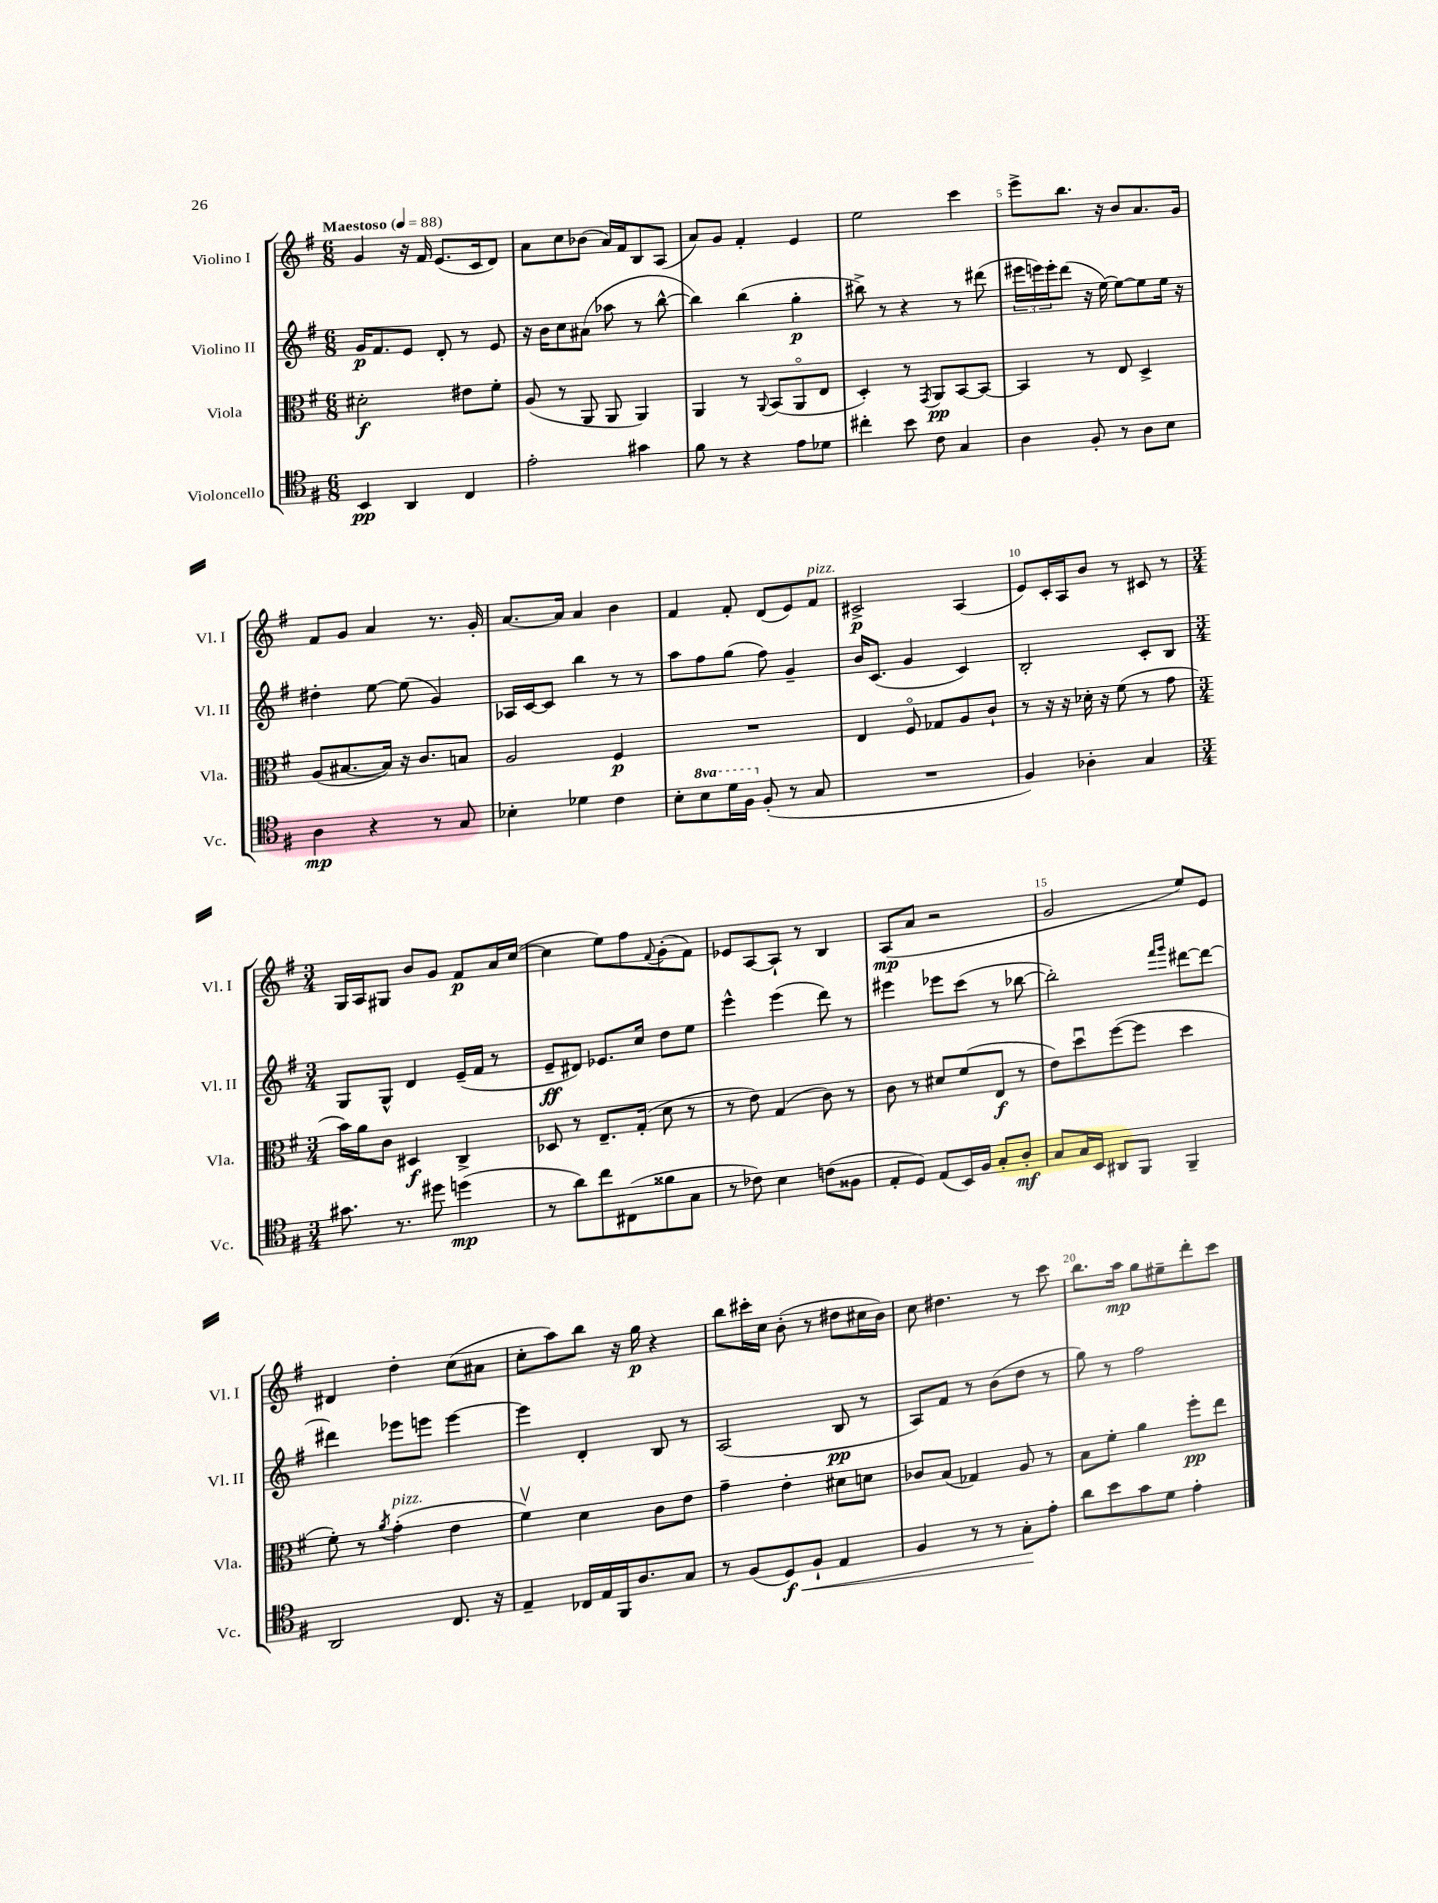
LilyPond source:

<<
\new StaffGroup <<
\new Staff = "s0" \with { instrumentName = "Violino I" shortInstrumentName = "Vl. I" } {
    \clef treble \key g \major \numericTimeSignature \time 6/8 \tempo "Maestoso" 4 = 88
    g'4 r16 fis'16 e'8.( c'16 d'8) |
    a'8 c''8 bes'8( a'16) fis'16 b8 a8( |
    a'8) g'8 fis'4-. e'4 |
    e''2 c'''4 |
    e'''8-> b''8. r16 b'8 a'8. g'16 |
    fis'8 g'8 a'4 r8. g'16-. |
    a'8.~ a'16 a'4 b'4 |
    fis'4 fis'8-. d'8( e'8) fis'8^\markup { \italic "pizz." } |
    cis'2->\p a4( |
    e'8) c'16-. a16 b'8 r8 cis'8 r8 |
    \numericTimeSignature \time 3/4 g16 a16 gis8 b'8 g'8 fis'8\p a'16 c''16~( |
    c''4 e''8) fis''8 \appoggiatura { fis'8 } g'8-.( fis'8) |
    ees'8 a8~ a8-! r8 b4 |
    a8\mp( a'8 r2 |
    g'2 e''8) e'8 |
    dis'4 d''4-. c''8( ais'8 |
    c''8-. a''8) b''8 r16 g''16\p r4 |
    b''8 cis'''16-. c''16 b'8-.( r8 dis''8 cis''16 b'16) |
    c''8 dis''4. r8 c'''8 |
    b''8. a''16\mp g''8 eis''8-- d'''8-. c'''8 \bar "|." |
}
\new Staff = "s1" \with { instrumentName = "Violino II" shortInstrumentName = "Vl. II" } {
    \clef treble \key g \major \numericTimeSignature \time 6/8
    g'16\p fis'8. e'8 d'8-. r8 e'8 |
    r16 b'16 c''8 ais'8( aes''8 r8 b''8~-^ |
    b''4) b''4( g''4-.\p |
    bis''8->) r8 r4 r8 dis'''8( |
    \tuplet 3/2 { eis'''16 e'''16) e'''16-. } d'''8( r16 e''16~) e''8~ e''8 e''16 r16 |
    dis''4-. e''8~ e''8( g'4) |
    aes16 c'16~ c'8 b''4 r8 r8 |
    a''8 fis''8 g''8( fis''8) g'4-- |
    b'16 c'8.( g'4 c'4) |
    b2-. c'8-. b8 |
    \numericTimeSignature \time 3/4 g8 g8-^ d'4 e'16--( fis'16 r8 |
    e'8--\ff dis'8) ees'8. c''16 d''8 e''8 |
    e'''4-^ e'''4( d'''8) r8 |
    eis'''4 ees'''8 c'''8( r8 bes''8~ |
    bes''2-.) \grace { fis'''16 g'''16 } dis'''8~ dis'''8~ |
    dis'''4 ees'''8 e'''8 e'''4~ |
    e'''4 d'4-. b8 r8 |
    a2( b8\pp r8 |
    a8) fis'8 r8 b'8( d''8 r8 |
    g''8) r8 fis''2 \bar "|." |
}
\new Staff = "s2" \with { instrumentName = "Viola" shortInstrumentName = "Vla." } {
    \clef alto \key g \major \numericTimeSignature \time 6/8
    dis'2-.\f eis'8 fis'8-. |
    a8( r8 a,8 a,8 a,4) |
    a,4 r8 \appoggiatura { a,8 } b,8( a,8\flageolet e8 |
    d4-.) r8 \acciaccatura { g,8 } a,8\pp b,8~ b,8~ |
    b,4 r8 e8 d4-> |
    a8( bis8.~ bis16) r16 c'8. b8 |
    a2 fis4\p |
    R2. |
    e4 fis8\flageolet ges8 a8 c'8-! |
    r8 r16 r16 des'16-. r16 fis'8( r8 g'8 |
    \numericTimeSignature \time 3/4 b'16) a'16 c'8 dis4\f c4-> |
    des8 r8 e8.-- g16-.( d'8 r8 |
    r8 e'8) g4( c'8) r8 |
    c'8 r8 dis'8 fis'8( e8\f r8 |
    e'8) d''8\downbow fis''8~( fis''8 d''4 |
    fis'8-.) r8 \acciaccatura { a'8 } g'4-.^\markup { \italic "pizz." }( e'4 |
    fis'4\upbow) d'4 c'8 e'8 |
    g'4-- e'4-. dis'8 d'8 |
    ces'8 b8( ges4) a8 r8 |
    b8 fis'8-. a'4 fis''8-.\pp e''8 \bar "|." |
}
\new Staff = "s3" \with { instrumentName = "Violoncello" shortInstrumentName = "Vc." } {
    \clef tenor \key g \major \numericTimeSignature \time 6/8 \set Staff.ottavationMarkups = #ottavation-simple-ordinals
    b,4\pp a,4 c4 |
    e'2-. gis'4 |
    fis'8 r8 r4 e'8 des'8 |
    cis''4-. b'8 c'8 g4 |
    a4 fis8-. r8 a8 b8 |
    a4\mp r4 r8 g8 |
    bes4-. des'4 c'4 |
    b8-. \ottava #1 b'8 d''16 fis'16 \ottava #0 fis8-.( r8 g8 |
    R2. |
    fis4) aes4-. g4 |
    \numericTimeSignature \time 3/4 gis'8. r8. dis''8 d''4\mp( |
    r8 a'8) c''8 cis8( fisis'8 g8 |
    r8 ces'8) b4 c'8( fisis8 |
    e8-. d8) e8( b,16) fis16 g8-. a8-.\mf |
    g8 g16 b,16 ais,8 fis,8 fis,4-- |
    a,2 c8. r16 |
    e4-- ces16 e16 fis,16 a8. g8 |
    r8 fis8( d8\f\<) fis8-! e4 |
    fis4 r8 r8 g8-.\! e'8-. |
    a'8 b'8 g'8 d'8 e'4-. \bar "|." |
}
>>
>>
\layout { \context { \Score \override BarNumber.break-visibility = ##(#f #t #t) barNumberVisibility = #(every-nth-bar-number-visible 5) } }
